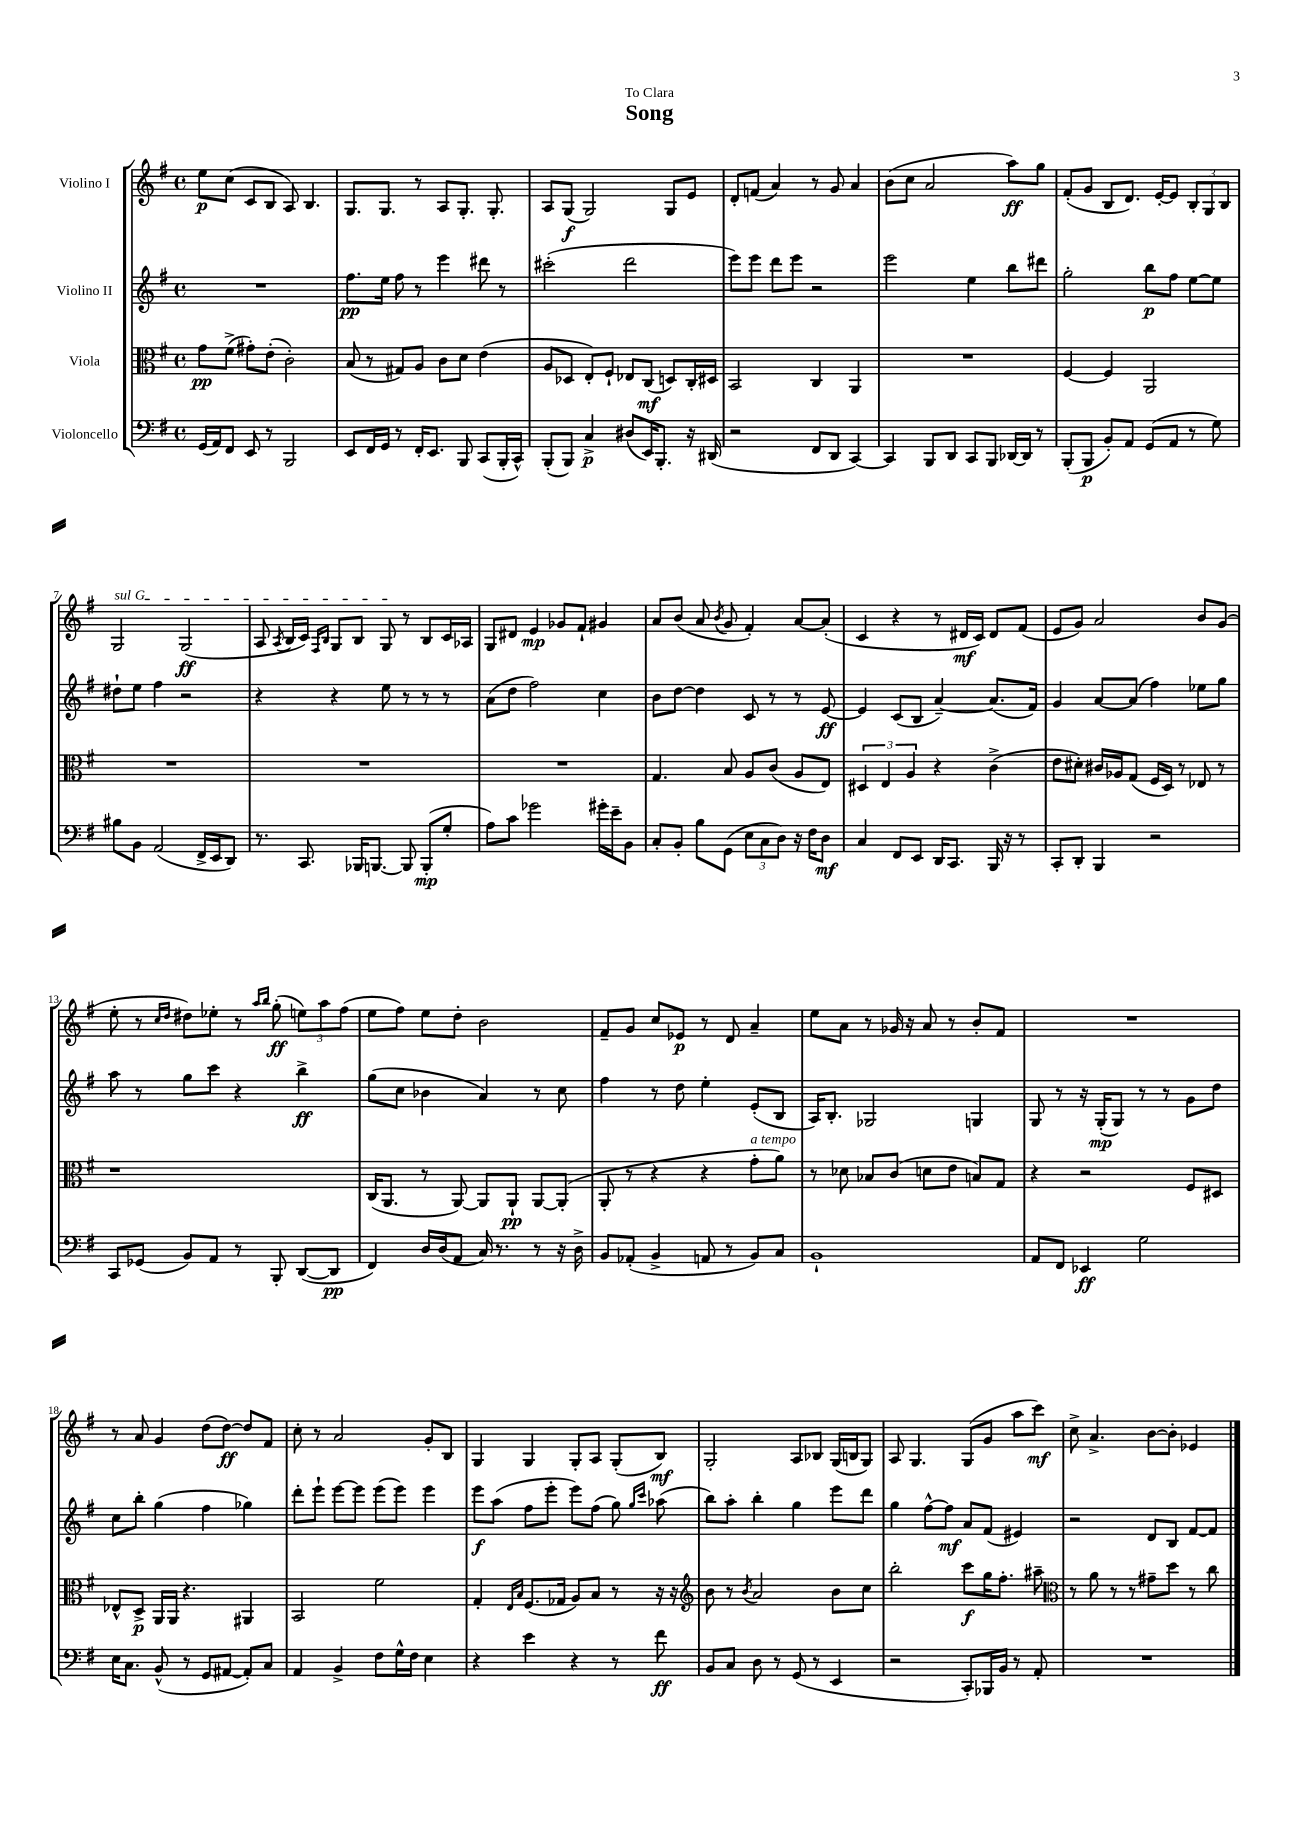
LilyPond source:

\header { title = "Song" dedication = "To Clara" }
<<
\new StaffGroup <<
\new Staff = "s0" \with { instrumentName = "Violino I" } {
    \clef treble \key g \major \defaultTimeSignature \time 4/4
    \autoBeamOff e''8[\p c''8]( c'8[ b8] a8) b4. |
    g8.[ g8.] r8 a8[ g8.]-. g8.-. |
    a8[ g8]\f( g2) g8[ e'8] |
    d'8[-. f'8]( a'4) r8 g'8 a'4 |
    b'8[( c''8] a'2 a''8[\ff) g''8] |
    fis'8[-.( g'8] b8[ d'8.]) e'16[~-. e'8] \tuplet 3/2 { b8[-. g8 b8] } |
    \once \override TextSpanner.bound-details.left.text = \markup { \italic "sul G" } g2\startTextSpan g2\ff( |
    a8 \acciaccatura { a8 } b16[ c'16]) \grace { fis16[ b16] } g8[ b8] g8\stopTextSpan r8 b8[ c'16 aes16] |
    g8[ dis'8] e'4\mp ges'8[ fis'8]-! gis'4 |
    a'8[ b'8]( a'8 \acciaccatura { b'8 } g'8 fis'4-.) a'8[~ a'8]-.( |
    c'4 r4 r8 dis'16[\mf c'16]) dis'8[ fis'8]( |
    e'8[ g'8]) a'2 b'8[ g'8]( |
    e''8-. r8 \grace { c''16[ d''16] } dis''8[) ees''8]-. r8 \grace { a''16[ b''16] } g''8-.\ff( \tuplet 3/2 { e''8[) a''8 fis''8]( } |
    e''8[ fis''8]) e''8[ d''8]-. b'2 |
    fis'8[-- g'8] c''8[ ees'8]\p r8 d'8 a'4-- |
    e''8[ a'8] r8 ges'16 r16 a'8 r8 b'8[-. fis'8] |
    R1 |
    r8 a'8 g'4 d''8[( d''8]~\ff) d''8[ fis'8] |
    c''8-. r8 a'2 g'8[-. b8] |
    g4 g4 g8[-. a8] g8[-.( b8]\mf) |
    g2-. a8[ bes8] g16[( b16 g8]) |
    a8 g4. g8[( g'8] a''8[ c'''8]\mf) |
    c''8-> a'4.-> b'8[~ b'8]-. ees'4 \bar "|." |
}
\new Staff = "s1" \with { instrumentName = "Violino II" } {
    \clef treble \key g \major \defaultTimeSignature \time 4/4
    \autoBeamOff R1 |
    fis''8.[\pp e''16] fis''8 r8 e'''4 dis'''8 r8 |
    cis'''2-.( d'''2 |
    e'''8[) e'''8] d'''8[ e'''8] r2 |
    e'''2 e''4 b''8[ dis'''8] |
    g''2-. b''8[\p fis''8] e''8[~ e''8] |
    dis''8[-! e''8] fis''4 r2 |
    r4 r4 e''8 r8 r8 r8 |
    a'8[( d''8] fis''2) c''4 |
    b'8[ d''8]~ d''4 c'8 r8 r8 e'8~\ff |
    e'4 c'8[( b8] a'4~--) a'8.[( fis'16]) |
    g'4 a'8[~ a'8]( fis''4) ees''8[ g''8] |
    a''8 r8 g''8[ c'''8] r4 b''4->\ff |
    g''8[( c''8] bes'4 a'4) r8 c''8 |
    fis''4 r8 d''8 e''4-. e'8[-.( b8] |
    a16[) b8.]-. ges2 g4 |
    g8 r8 r16 g16[-.\mp( g8]) r8 r8 g'8[ d''8] |
    c''8[ b''8]-. g''4( fis''4 ges''4) |
    d'''8[-. e'''8]-! e'''8[~ e'''8] e'''8[( e'''8]) e'''4 |
    e'''8[\f a''8]( fis''8[ e'''8]-. e'''8[) fis''8]( g''8) \grace { g''16[ c'''16] } aes''8( |
    b''8[) a''8]-. b''4-. g''4 e'''8[ d'''8] |
    g''4 fis''8[~-^ fis''8]\mf a'8[ fis'8]( eis'4) |
    r2 d'8[ b8] fis'8[~ fis'8] \bar "|." |
}
\new Staff = "s2" \with { instrumentName = "Viola" } {
    \clef alto \key g \major \defaultTimeSignature \time 4/4
    \autoBeamOff g'8[\pp fis'8]->( gis'8[-.) e'8]-.( c'2-.) |
    b8( r8 gis8[) a8] c'8[ d'8] e'4( |
    a8[ des8] e8[-.) fis8]-! ees8[ c8]\mf( d8[) c16-. dis16] |
    b,2 c4 a,4 |
    R1 |
    fis4~ fis4 a,2 |
    R1 |
    R1 |
    R1 |
    g4. b8 a8[ c'8]( a8[ e8]) |
    \tuplet 3/2 { dis4 e4 a4 } r4 c'4->( |
    e'8[ dis'8]-.) cis'16[ aes16 g8]( fis16[ d16]) r8 ees8 r8 |
    r1 |
    c16[( a,8.] r8 a,8~) a,8[ a,8]-!\pp a,8[~ a,8]-.( |
    a,8-. r8 r4 r4 g'8[-.^\markup { \italic "a tempo" } a'8]) |
    r8 des'8 bes8[ c'8]( d'8[ e'8] b8[) g8] |
    r4 r2 fis8[ dis8] |
    ees8[-^ d8]->\p a,16[ a,16] r4. ais,4 |
    b,2 fis'2 |
    g4-. \grace { e16[ b16] } fis8.[( ges16] a8[) b8] r8 r16 r16 |
    \clef treble b'8 r8 \acciaccatura { b'8 } a'2 b'8[ c''8] |
    b''2-. c'''8[\f g''16 fis''8.]-. ais''8-- |
    \clef alto r8 a'8 r8 r8 gis'8[-- d''8] r8 c''8 \bar "|." |
}
\new Staff = "s3" \with { instrumentName = "Violoncello" } {
    \clef bass \key g \major \defaultTimeSignature \time 4/4
    \autoBeamOff g,16[( a,16) fis,8] e,8 r8 b,,2 |
    e,8[ fis,16 g,16] r8 fis,16[-. e,8.] b,,8 c,8[( b,,16-. c,16]-^) |
    b,,8[-.( b,,8]) c4->\p dis8[( e,16) b,,8.]-. r16 dis,16( |
    r2 fis,8[ d,8] c,4~) |
    c,4 b,,8[ d,8] c,8[ b,,8] des,16[~ des,16] r8 |
    b,,8[-.( b,,8]\p b,8[-.) a,8] g,8[( a,8] r8 g8) |
    bis8[ b,8] a,2( fis,16[-> e,16 d,8]) |
    r8. c,8. bes,,16[ b,,8.]~ b,,8 b,,8[-.\mp( g8]-. |
    a8[) c'8] ges'2 gis'16[-. e'16-- b,8] |
    c8[-. b,8]-. b8[ g,8]( \tuplet 3/2 { e8[ c8 d8]) } r16 fis16[ d8]\mf |
    c4 fis,8[ e,8] d,16[ c,8.] b,,16 r16 r8 |
    c,8[-. d,8]-. b,,4 r2 |
    c,8[ ges,8]( b,8[) a,8] r8 b,,8-. d,8[~( d,8]\pp |
    fis,4) d16[ d16( a,8] c16) r8. r8 r16 d16-> |
    b,8[ aes,8]-.( b,4-> a,8 r8 b,8[) c8] |
    b,1-! |
    a,8[ fis,8] ees,4\ff g2 |
    e16[ c8.] b,8-^( r8 g,8[ ais,8]~ ais,8[-.) c8] |
    a,4 b,4-> fis8[ g16-^ fis16] e4 |
    r4 e'4 r4 r8 fis'8\ff |
    b,8[ c8] d8 r8 g,8( r8 e,4 |
    r2 c,8[-.) bes,,16 b,16] r8 a,8-. |
    R1 \bar "|." |
}
>>
>>
